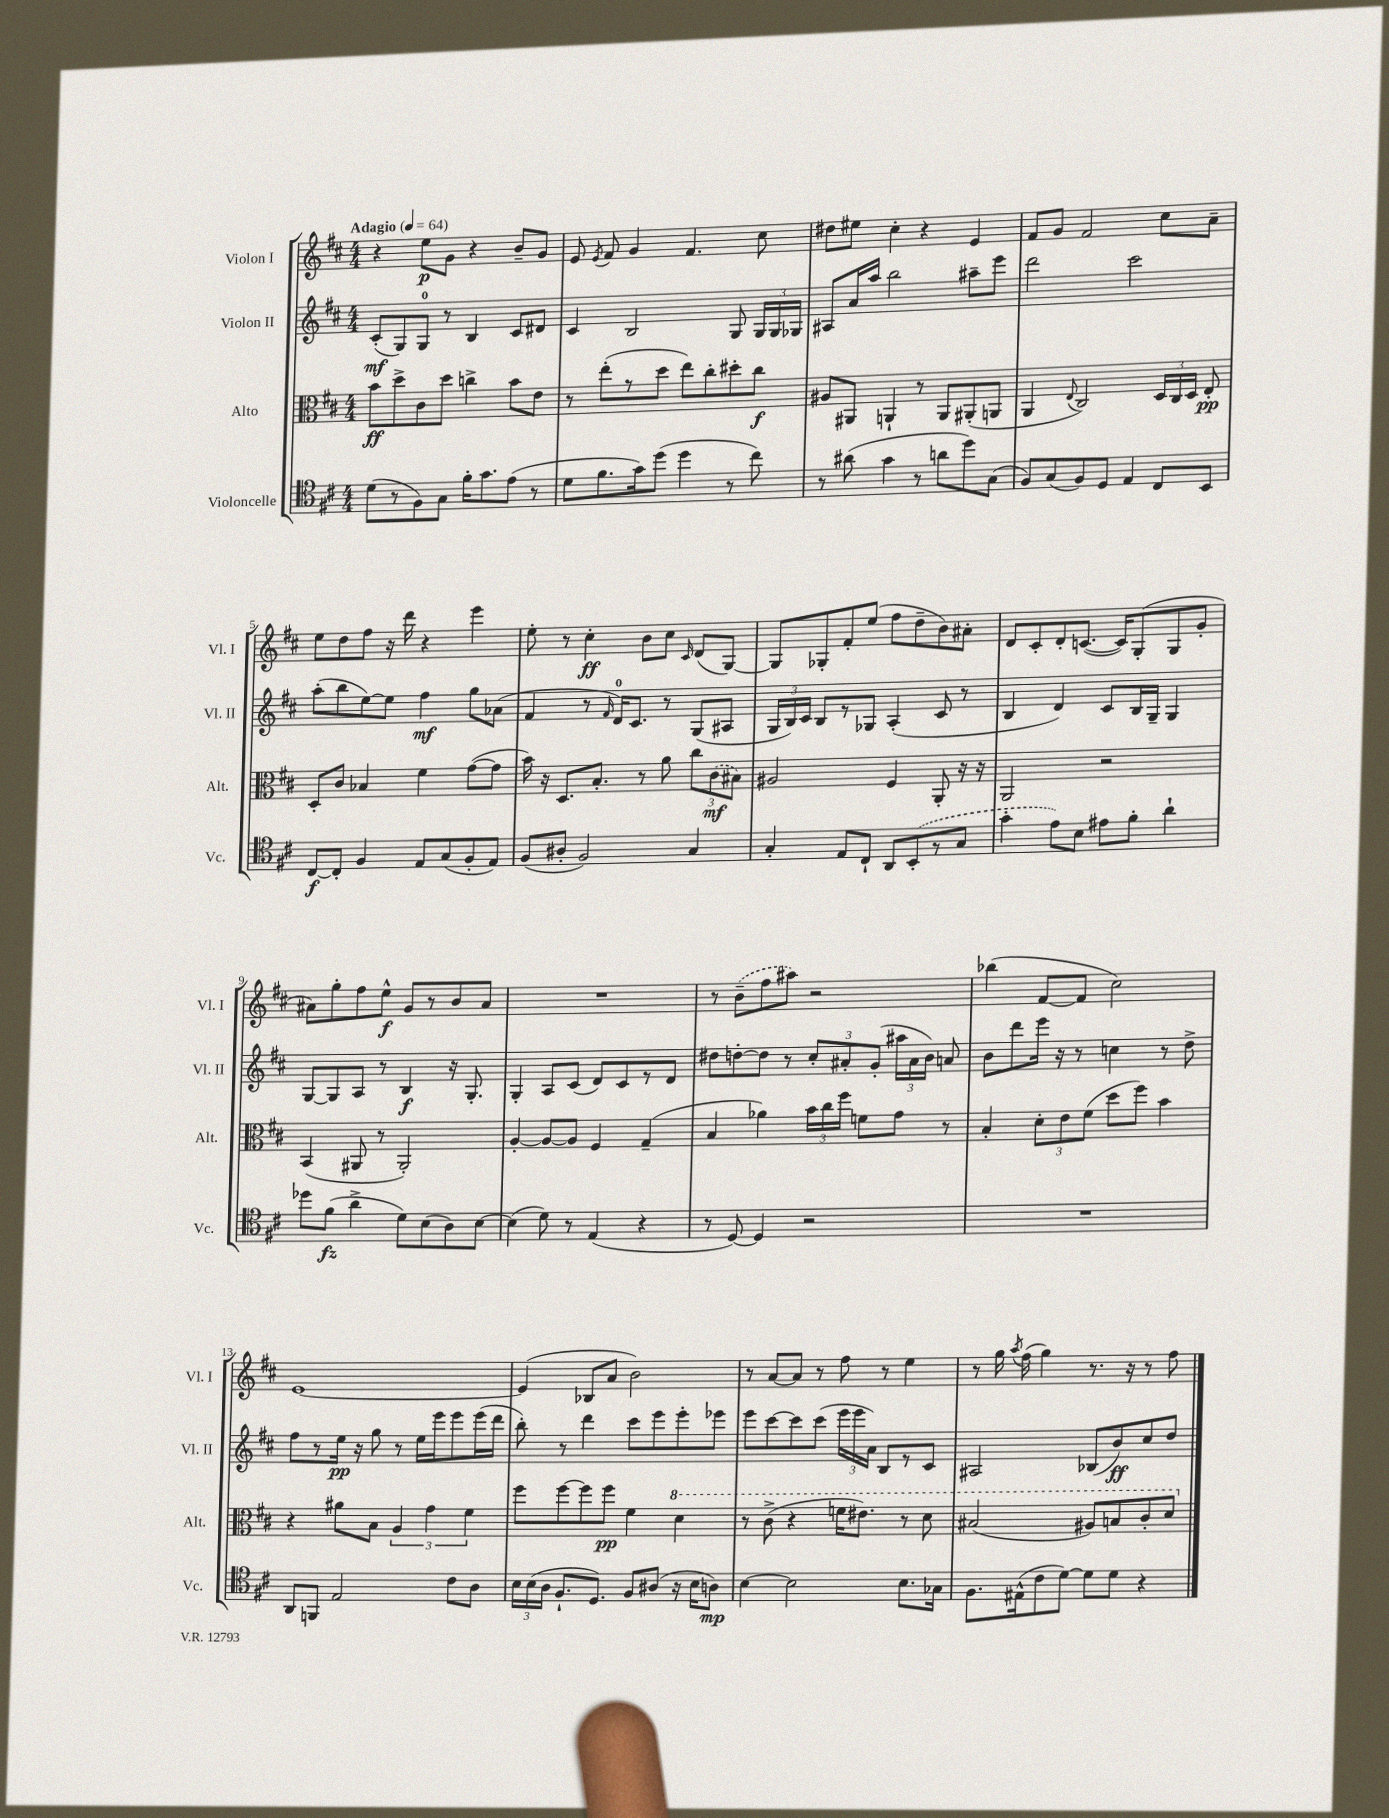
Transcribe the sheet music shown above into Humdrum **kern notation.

**kern	**dynam	**kern	**dynam	**kern	**dynam	**kern	**dynam
*part4	*part4	*part3	*part3	*part2	*part2	*part1	*part1
*staff4	*staff4	*staff3	*staff3	*staff2	*staff2	*staff1	*staff1
*I"Violoncelle	*	*I"Alto	*	*I"Violon II	*	*I"Violon I	*
*I'Vc.	*	*I'Alt.	*	*I'Vl. II	*	*I'Vl. I	*
*clefC4	*	*clefC3	*	*clefG2	*	*clefG2	*
*k[f#c#]	*	*k[f#c#]	*	*k[f#c#]	*	*k[f#c#]	*
*M4/4	*	*M4/4	*	*M4/4	*	*M4/4	*
*MM64	*	*MM64	*	*MM64	*	*MM64	*
=1	=1	=1	=1	=1	=1	=1	=1
!	!	!	!	!	!	!LO:TX:a:B:t=Adagio	!
(8d\L	.	8b\L	ff	(8c#'/L	mf	4r	.
8r	.	8dd^\	.	8G/)	.	.	.
8F#\)	.	8c#\	.	8G/J	.	8ee\L	p
8G\J	.	8dd\J	.	8r	.	8g\J	.
16f#'\KL	.	4ccn^\	.	4B/	.	4r	.
8.g\	.	.	.	.	.	.	.
(8e\J	.	8b\L	.	8c#/L	.	8b~/L	.
8r	.	8e\J	.	8d#X/J	.	8g/J	.
=2	=2	=2	=2	=2	=2	=2	=2
8d\L	.	8r	.	4c#/	.	8e/	.
.	.	.	.	.	.	8qe/	.
8.f#\	.	(8ee'\L	.	.	.	8f#/	.
.	.	8r	.	2B/	.	4g/	.
16g\k)	.	.	.	.	.	.	.
(8dd\J	.	8dd\J	.	.	.	.	.
4dd\	.	8ee\L)	.	.	.	4.f#/	.
.	.	8cc#'\	.	.	.	.	.
8r	.	8dd#X'\	.	8G/	.	.	.
8cc#\)	.	8cc#\J	f	24G/LL	.	8cc#\	.
.	.	.	.	24G/	.	.	.
.	.	.	.	24G-X/JJ	.	.	.
=3	=3	=3	=3	=3	=3	=3	=3
8r	.	8A#X/L	.	8A#X/L	.	8dd#X\L	.
(8a#X\	.	8AA#X/J	.	16a/L	.	8ee#X\J	.
.	.	.	.	16aa/JJ	.	.	.
4g\	.	4AAn`/	.	2bb\	.	4cc#'\	.
8r	.	8r	.	.	.	4r	.
8an\L	.	8AA/L	.	.	.	.	.
8dd\)	.	(8AA#X'/	.	8aa#X~\L	.	4e/	.
(8G\J	.	8AAn/J	.	8eee\J	.	.	.
=4	=4	=4	=4	=4	=4	=4	=4
8F#/L)	.	4AA/	.	2ddd\	.	8f#/L	.
(8G/	.	.	.	.	.	8g/J	.
.	.	8qqE/	.	.	.	.	.
8F#/)	.	2C#/)	.	.	.	2f#/	.
8D/J	.	.	.	.	.	.	.
4E/	.	.	.	2ccc#\	.	.	.
8C#/L	.	24D/LL	.	.	.	8cc#\L	.
.	.	24C#/	.	.	.	.	.
.	.	24D/JJ	.	.	.	.	.
8BB/J	.	8E'/	pp	.	.	8a~\J	.
!!LO:LB:g=z
=5	=5	=5	=5	=5	=5	=5	=5
[8C#/L	f	8D'/L	.	(8aa'\L	.	8ee\L	.
8C#'/J]	.	8c#/J	.	8bb\	.	8dd\	.
4F#/	.	4B-X/	.	[8ee\)	.	8ff#\J	.
.	.	.	.	8ee\J]	.	16r	.
.	.	.	.	.	.	16ddd\	.
8E/L	.	4f#\	.	4ff#\	mf	4r	.
(8G/	.	.	.	.	.	.	.
8F#'/	.	([8g\L	.	8gg\L	.	4eee\	.
8E/J)	.	8g\J]	.	(8a-X\J	.	.	.
=6	=6	=6	=6	=6	=6	=6	=6
(8F#/L	.	16b\)	.	4f#/	.	8ee'\	.
.	.	16r	.	.	.	.	.
8A#X'/J	.	8.D/L	.	.	.	8r	.
2F#/)	.	.	.	8r	.	4cc#'\	ff
.	.	8.B'/J	.	.	.	.	.
.	.	.	.	16qqf#/	.	.	.
.	.	.	.	16d/KL)	.	.	.
.	.	.	.	8.c#/J	.	.	.
.	.	8r	.	.	.	8b\L	.
.	.	8a\	.	8r	.	8cc#\J	.
.	.	.	.	.	.	16qqc#/	.
4G/	.	12cc#\L	.	(8G/L	.	(8d/L	.
.	.	(12c#\	mf	.	.	.	.
.	.	.	.	8A#X/J	.	[8G/J)	.
.	.	12B#X\J)	.	.	.	.	.
=7	=7	=7	=7	=7	=7	=7	=7
4G'/	.	2A#X/	.	24G/LL	.	8G/L]	.
.	.	.	.	24B/)	.	.	.
.	.	.	.	24c#/JJ	.	.	.
.	.	.	.	8B/L	.	8G-X'/	.
8E/L	.	.	.	8r	.	8f#'/	.
8C#`/J	.	.	.	8G-X/J	.	(8ee/J	.
8AA/L	.	4F#/	.	(4A'/	.	8ff#\L	.
(8BB'/	.	.	.	.	.	8dd~\	.
8r	.	8AA'/	.	8c#/	.	8b\)	.
8G/J	.	16r	.	8r	.	8a#X'\J	.
.	.	16r	.	.	.	.	.
=8	=8	=8	=8	=8	=8	=8	=8
4g'\	.	2AA/	.	4B/	.	8d/L	.
.	.	.	.	.	.	8c#'/	.
8e\L)	.	.	.	4d/)	.	8d'/	.
8B\J	.	.	.	.	.	([8.cn/J	.
8e#X\L	.	2r	.	8c#/L	.	.	.
.	.	.	.	.	.	16c/KL])	.
8f#'\J	.	.	.	16B/L	.	(8G'/	.
.	.	.	.	16G~/JJ	.	.	.
4a`\	.	.	.	4G/	.	8G/	.
.	.	.	.	.	.	8g'/J	.
!!LO:LB:g=z
=9	=9	=9	=9	=9	=9	=9	=9
8dd-X\L	.	(4BB/	.	[8G/L	.	8a#X\L)	.
(8f#\J	fz	.	.	8G/]	.	8gg'\	.
4a^\	.	8AA#X/	.	8A/J	.	8ff#\	.
.	.	8r	.	8r	.	8ee^^\J	f
8d\L)	.	2AA#'/)	.	4B/	f	8g/L	.
(8B\	.	.	.	.	.	8r	.
8A\)	.	.	.	16r	.	8b/	.
.	.	.	.	8.G'/	.	.	.
[8B\J	.	.	.	.	.	8a#/J	.
=10	=10	=10	=10	=10	=10	=10	=10
(4B\]	.	[4A'/	.	4G'/	.	1r	.
8d\)	.	8A/L_	.	8A/L	.	.	.
8r	.	8A/J]	.	(8c#/J	.	.	.
(4E/	.	4F#/	.	8d/L)	.	.	.
.	.	.	.	8c#/	.	.	.
4r	.	(4G~/	.	8r	.	.	.
.	.	.	.	8d/J	.	.	.
=11	=11	=11	=11	=11	=11	=11	=11
8r	.	4B/	.	8dd#X\L	.	8r	.
[8D/)	.	.	.	[8ddn'\	.	(8b~\L	.
4D/]	.	4a-X\)	.	8dd\J]	.	8ff#\	.
.	.	.	.	8r	.	8aa#X\J)	.
2r	.	24b\LL	.	12cc#'/L	.	2r	.
.	.	24cc#\	.	.	.	.	.
.	.	24ff#\JJ	.	12a#X'/	.	.	.
.	.	8fn\L	.	.	.	.	.
.	.	.	.	(12g'/J	.	.	.
.	.	8g\J	.	24aa#X\LL	.	.	.
.	.	.	.	24a#\	.	.	.
.	.	.	.	24b\JJ)	.	.	.
.	.	8r	.	8an/	.	.	.
=12	=12	=12	=12	=12	=12	=12	=12
1r	.	4B'/	.	8b\L	.	(4bb-X\	.
.	.	.	.	8ddd\	.	.	.
.	.	12d'\L	.	16eee\Jk	.	[8f#/L	.
.	.	.	.	16r	.	.	.
.	.	12e\	.	.	.	.	.
.	.	.	.	8r	.	8f#/J]	.
.	.	(12f#\J	.	.	.	.	.
.	.	8dd\L	.	4ccn\	.	2cc#\)	.
.	.	8ff#\J)	.	.	.	.	.
.	.	4b\	.	8r	.	.	.
.	.	.	.	8dd^\	.	.	.
!!LO:LB:g=z
=13	=13	=13	=13	=13	=13	=13	=13
8AA/L	.	4r	.	8ff#\L	.	[1e	.
8FFn/J	.	.	.	8r	.	.	.
2E/	.	8a#X\L	.	16ee\Jk	pp	.	.
.	.	.	.	16r	.	.	.
.	.	8B\J	.	8gg\	.	.	.
.	.	6A/	.	8r	.	.	.
.	.	.	.	16ee\LL	.	.	.
.	.	6g\	.	.	.	.	.
.	.	.	.	16eee\J	.	.	.
8c#\L	.	.	.	8eee\	.	.	.
.	.	6f#\	.	.	.	.	.
8A\J	.	.	.	(16eee\L	.	.	.
.	.	.	.	16ddd\JJ	.	.	.
=14	=14	=14	=14	=14	=14	=14	=14
24B\LL	.	8ff#\L	.	8bb'\)	.	(4e/]	.
(24B\	.	.	.	.	.	.	.
24A\JJ	.	.	.	.	.	.	.
8.F#`/L	.	[8ff#\	.	8r	.	.	.
.	.	8ff#\]	.	4ddd\	.	8B-X/L	.
8.D/J)	.	.	.	.	.	.	.
.	.	8ff#\J	pp	.	.	8a/J	.
8F#/L	.	4f#\	.	8ccc#\L	.	2b\)	.
(8A#X/J	.	.	.	8eee\	.	.	.
*	*	*8va	*	*	*	*	*
16r	.	4dd\	.	8eee'\	.	.	.
16B\KL	.	.	.	.	.	.	.
8An\J)	mp	.	.	8eee-X\J	.	.	.
=15	=15	=15	=15	=15	=15	=15	=15
[4B\	.	8r	.	8eee\L	.	8r	.
.	.	(8cc#^\	.	[8ccc#\	.	[8a/L	.
2B\]	.	4r	.	8ccc#\]	.	8a/J]	.
.	.	.	.	(8ccc#\J	.	8r	.
.	.	16ffn\KL	.	24eee\LL	.	8ff#\	.
.	.	.	.	24eee\	.	.	.
.	.	8.ee#X\J)	.	.	.	.	.
.	.	.	.	24a\JJ)	.	.	.
.	.	.	.	8B/L	.	8r	.
8.B\L	.	8r	.	8r	.	4ee\	.
.	.	8dd\	.	8c#/J	.	.	.
16G-X\Jk	.	.	.	.	.	.	.
=16	=16	=16	=16	=16	=16	=16	=16
8.F#\L	.	(2b#X/	.	2A#X/	.	8r	.
.	.	.	.	.	.	16gg\	.
.	.	.	.	.	.	8qaa/	.
(16E#X^^\k	.	.	.	.	.	(16ff#\	.
8c#\	.	.	.	.	.	4gg\)	.
[8d\J)	.	.	.	.	.	.	.
8d\L]	.	8a#X/L)	.	(8B-X/L	.	8.r	.
8d\J	.	8bn/	.	8b/)	ff	.	.
.	.	.	.	.	.	16r	.
4r	.	8cc#'/	.	8cc#/	.	8r	.
.	.	8dd/J	.	8dd/J	.	8ff#\	.
*	*	*X8va	*	*	*	*	*
==	==	==	==	==	==	==	==
*-	*-	*-	*-	*-	*-	*-	*-
